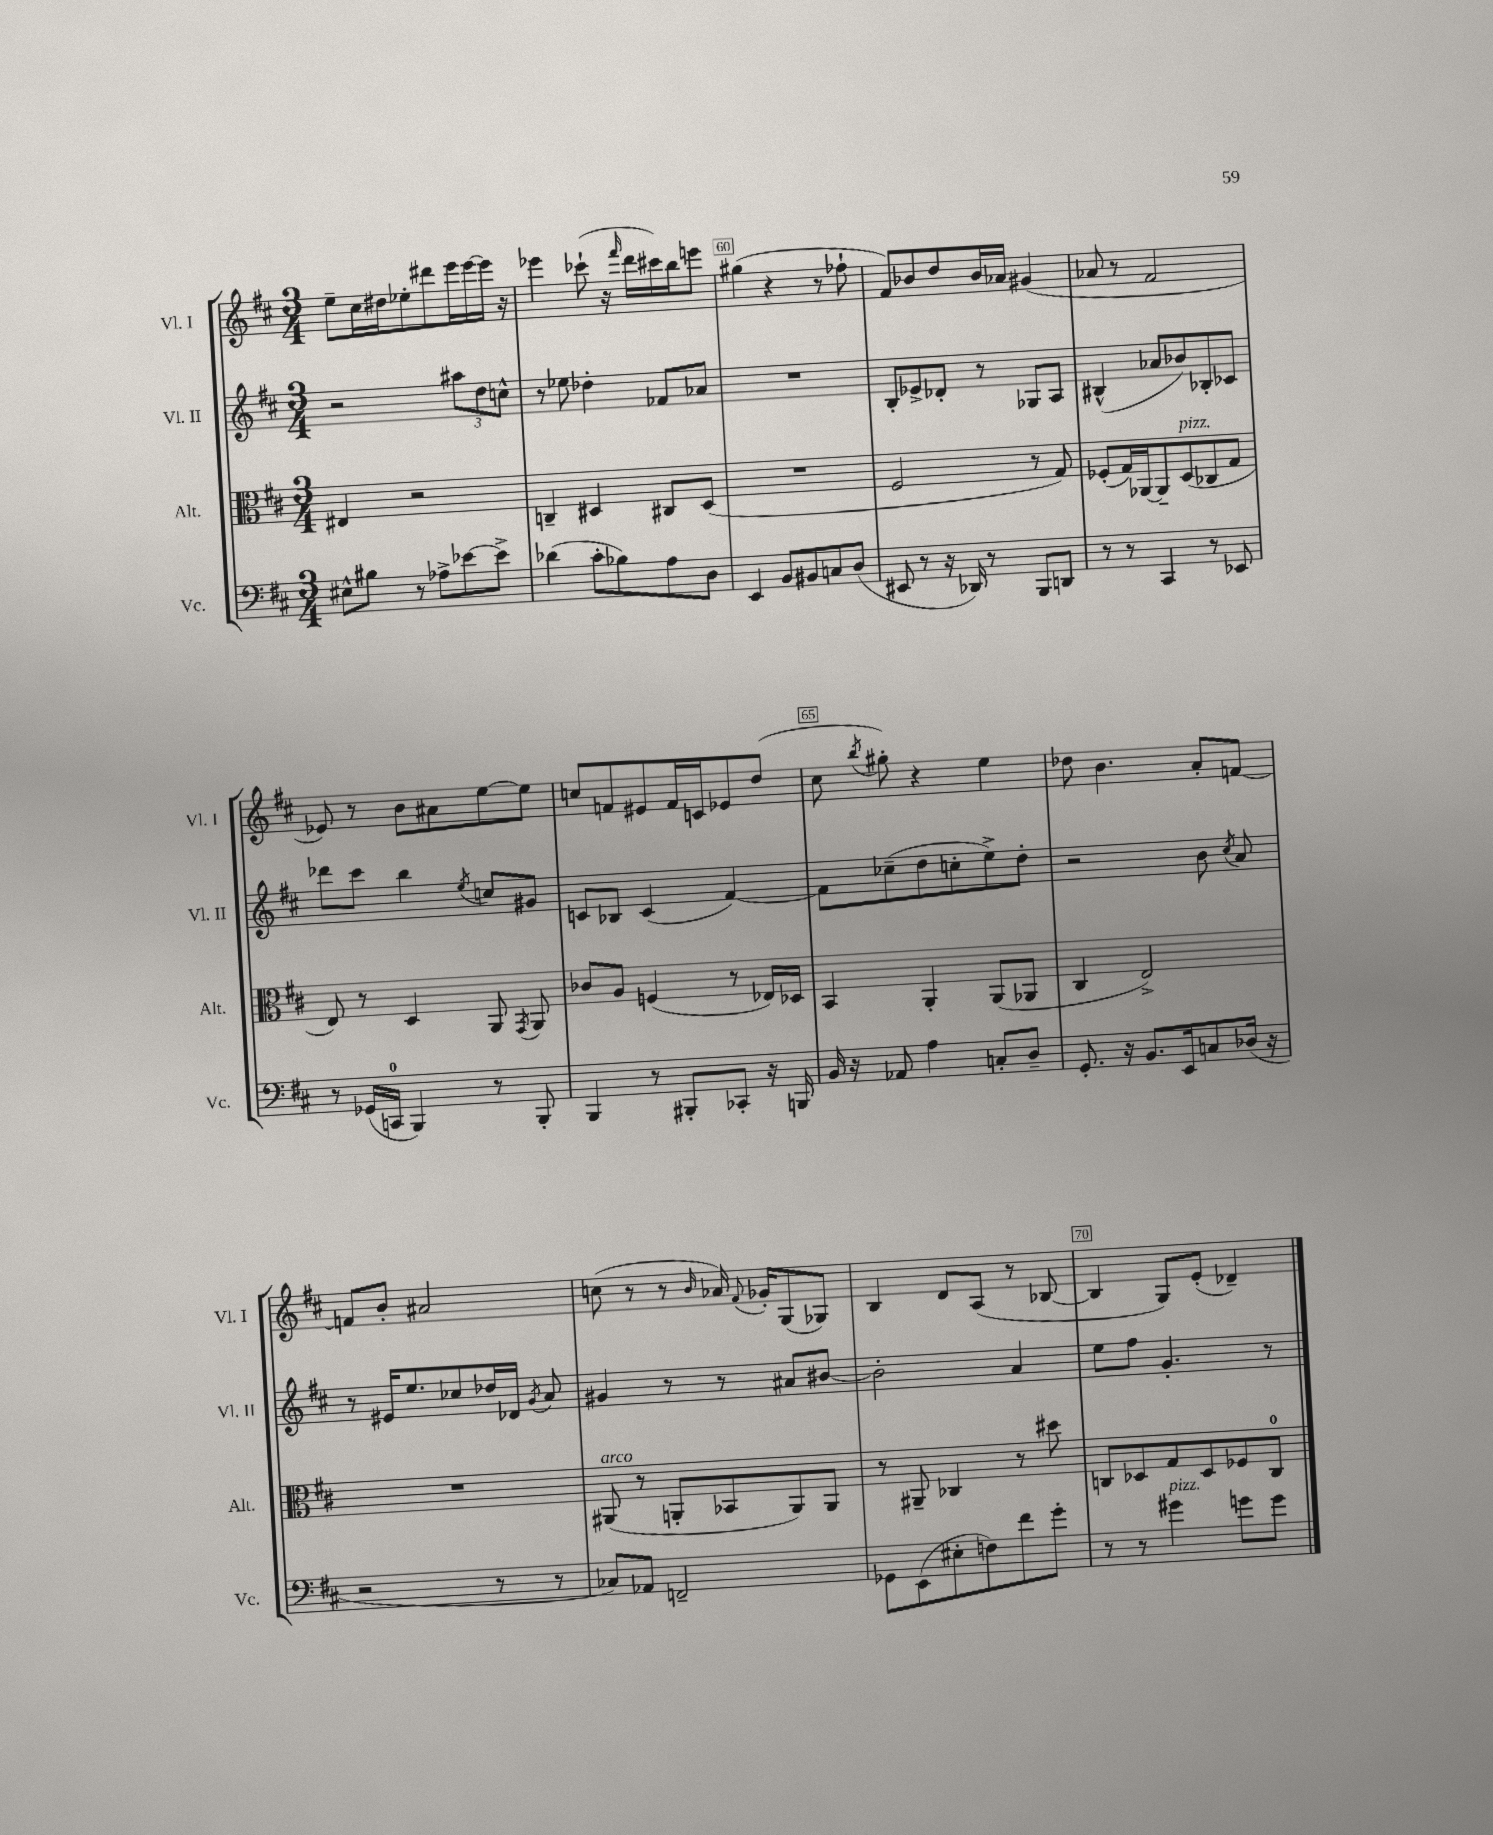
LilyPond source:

<<
\new StaffGroup <<
\new Staff = "s0" \with { instrumentName = "Vl. I" shortInstrumentName = "Vl. I" } {
    \clef treble \key d \major \numericTimeSignature \time 3/4
    \autoBeamOff e''8[-- cis''16 dis''16 ees''8-. dis'''8 e'''16 e'''16~ e'''16] r16 |
    ees'''4 ces'''8-!( r16 \grace { fis'''16 } d'''16[ cis'''16) b''16 e'''8] |
    gis''4( r4 r8 fes''8-! |
    fis'8[) bes'8 d''8 bes'16 aes'16] gis'4( |
    aes'8 r8 fis'2 |
    ees'8) r8 b'8[ ais'8 e''8~ e''8] |
    c''8[ f'8 eis'8 f'16 c'16 ees'8 d''8]( |
    cis''8 \acciaccatura { b''8 } gis''8-.) r4 e''4 |
    des''8 b'4. a'8[-. f'8]~ |
    f'8[ b'8]-. ais'2 |
    c''8( r8 r8 \grace { b'16 } aes'16) \appoggiatura { fis'8 } ges'16[-. g8( ges8]) |
    b4 d'8[ a8]( r8 bes8~ |
    bes4 g8[) e'8]-.( des'4--) \bar "|." |
}
\new Staff = "s1" \with { instrumentName = "Vl. II" shortInstrumentName = "Vl. II" } {
    \clef treble \key d \major \numericTimeSignature \time 3/4
    \autoBeamOff r2 \tuplet 3/2 { ais''8[ d''8 c''8]-^ } |
    r8 ees''8 des''4-. fes'8[ aes'8] |
    R2. |
    b8[-. ees'8-> des'8]-. r8 ges8[ a8] |
    bis4-^( aes'8[ bes'8) bes8-. ces'8] |
    des'''8[ cis'''8] b''4 \acciaccatura { e''8 } c''8[ gis'8] |
    c'8[ bes8] c'4( fis'4~) |
    fis'8[ ces''8--( d''8 c''8-. e''8->) d''8]-. |
    r2 b'8 \acciaccatura { cis''8 } a'8 |
    r8 eis'16[ e''8. ces''8 des''16 des'16] \acciaccatura { g'8 } a'8 |
    gis'4 r8 r8 ais'8[ bis'8]~ |
    bis'2-. a'4 |
    e''8[ fis''8] g'4.-. r8 \bar "|." |
}
\new Staff = "s2" \with { instrumentName = "Alt." shortInstrumentName = "Alt." } {
    \clef alto \key d \major \numericTimeSignature \time 3/4
    \autoBeamOff eis4 r2 |
    c4-- dis4 cis8[ dis8]( |
    R2. |
    fis2 r8 g8) |
    fes8[-.( g16) aes,16~ aes,8-- d8^\markup { \italic "pizz." }( ces8 g8] |
    e8) r8 d4 a,8 \acciaccatura { g,8 } a,8 |
    ces'8[ a8] f4( r8 ees16[) des16] |
    b,4 a,4-. a,8[( aes,8] |
    cis4 e2->) |
    R2. |
    ais,8^\markup { \italic "arco" }( r8 a,8[-. bes,8 a,8) a,8] |
    r8 ais,8-- ces4 r8 dis''8 |
    c8[ des8 g8 des8 fes8 c8]-0 \bar "|." |
}
\new Staff = "s3" \with { instrumentName = "Vc." shortInstrumentName = "Vc." } {
    \clef bass \key d \major \numericTimeSignature \time 3/4
    \autoBeamOff eis8[-^ bis8] r8 aes8[-> ees'8~ ees'8]-> |
    des'4( cis'8[-. bes8) a8 d8] |
    e,4 b,8[ bis,8 c8 d8]( |
    eis,8 r8 r16 des,16) r8 b,,8[ d,8] |
    r8 r8 cis,4 r8 ees,8 |
    r8 ges,16[( c,16]-0 b,,4) r8 b,,8-. |
    b,,4 r8 bis,,8[-. ces,8]-. r16 b,,16 |
    b,16 r16 aes,8 a4 c8[-. d8]-- |
    g,8.-. r16 b,8.[ e,16 c8 des16]( r16 |
    r2 r8 r8 |
    ces8[) aes,8] f,2-- |
    ges,8[ e,8( eis8-. f8) fis'8 g'8]-. |
    r8 r8 gis'4^\markup { \italic "pizz." } g'8[ g'8] \bar "|." |
}
>>
>>
\layout { \context { \Score currentBarNumber = #58 \override BarNumber.break-visibility = ##(#f #t #t) barNumberVisibility = #(every-nth-bar-number-visible 5) \override BarNumber.stencil = #(make-stencil-boxer 0.1 0.3 ly:text-interface::print) } }
